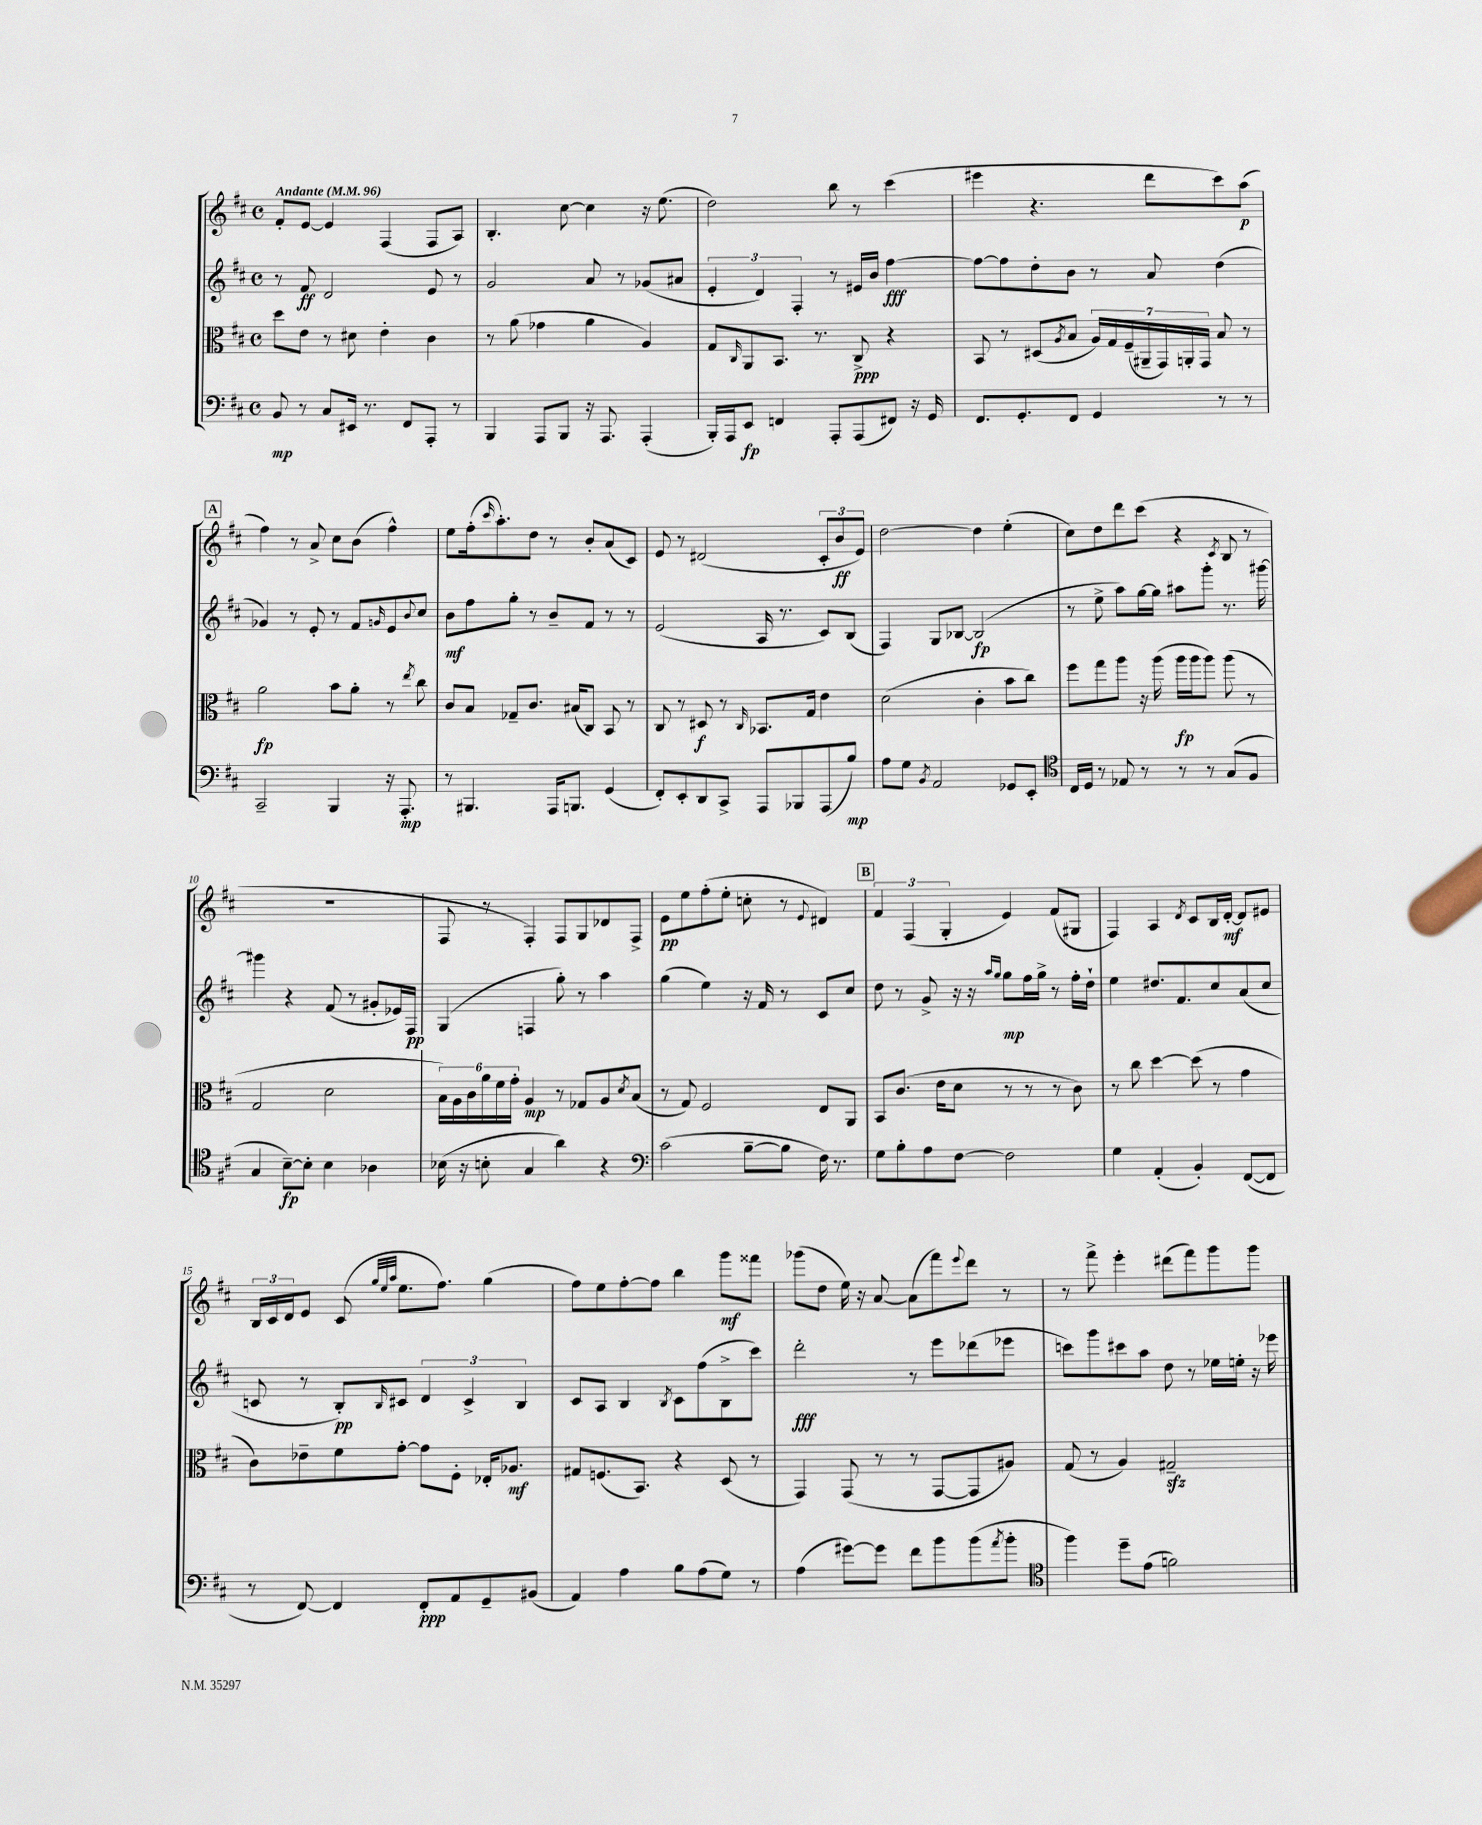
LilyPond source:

<<
\new StaffGroup <<
\new Staff = "s0" {
    \clef treble \key d \major \defaultTimeSignature \time 4/4 \tempo "Andante" 4 = 96
    fis'8-. e'8~ e'4 fis4( fis8 a8) |
    b4.-. cis''8~ cis''4 r16 e''8.( |
    d''2) b''8 r8 cis'''4( |
    eis'''4 r4. d'''8 cis'''8) a''8\p( |
    \mark \markup { \box "A" } fis''4) r8 a'8-> cis''8 b'8( fis''4-^) |
    e''8 fis''16-.( \grace { cis'''16 } a''8.-.) d''8 r8 b'8-. a'8( cis'8) |
    e'8 r8 dis'2( \tuplet 3/2 { cis'8-. b'8\ff e'8) } |
    d''2~ d''4 e''4-.( |
    cis''8) d''8 d'''8 cis'''8( r4 \acciaccatura { cis'8 } b8 r8 |
    R1 |
    fis8 r8 fis4-.) fis8 g8 des'8 fis8-> |
    e'8\pp e''8 fis''8-.( e''8-. c''8-. r8 \appoggiatura { e'8 } dis'4) |
    \mark \markup { \box "B" } \tuplet 3/2 { fis'4 fis4( g4-. } e'4) fis'8( gis8 |
    fis4) a4 \acciaccatura { d'8 } cis'8 b16 d'16~-.\mf d'8 eis'8 |
    \tuplet 3/2 { b16 cis'16 d'16 } e'8 cis'8( \grace { g''32 e''32 a''32 } e''8. fis''8.) g''4( |
    fis''8) e''8 fis''8~-. fis''8 b''4 g'''8\mf fisis'''8 |
    ges'''8( d''8 e''16) r16 a'8~ a'8( fis'''8) \appoggiatura { e'''8 } d'''8 r8 |
    r8 fis'''8-> e'''4-. dis'''8( fis'''8) g'''8 g'''8 \bar "|." |
}
\new Staff = "s1" {
    \clef treble \key d \major \defaultTimeSignature \time 4/4
    r8 fis'8\ff d'2 e'8 r8 |
    g'2 a'8 r8 ges'8( ais'8 |
    \tuplet 3/2 { e'4-. d'4) fis4-. } r8 eis'16 b'16 fis''4~\fff |
    fis''8~ fis''8 d''8-. b'8 r8 a'8 d''4( |
    \mark \markup { \box "A" } ges'4) r8 e'8-. r8 fis'8 \grace { g'16 } e'8 \appoggiatura { b'8 } cis''8 |
    b'8\mf fis''8 g''8-. r8 b'8-- fis'8 r8 r8 |
    e'2( a16 r8. cis'8) b8( |
    fis4) g8 bes8~ bes2\fp( |
    r8 e''8-> a''8) g''16~ g''16 ais''8 g'''8-. r8. gis'''16~ |
    gis'''4 r4 fis'8( r8 gis'8-. ees'16) fis16\pp |
    g4( f4 g''8-.) r8 a''4 |
    g''4( e''4) r16 fis'16 r8 cis'8 cis''8 |
    \mark \markup { \box "B" } d''8 r8 g'8-> r16 r16 \grace { a''16 g''16 } g''8\mp fis''16 g''16-> r8 fis''16-. d''16-! |
    e''4 dis''8. fis'8. cis''8 a'8( cis''8 |
    c'8 r8 b8-.\pp) \grace { b16 } cis'8 \tuplet 3/2 { d'4 cis'4-> b4 } |
    cis'8 a8 b4 \acciaccatura { b8 } cis'8 fis''8( b8-> cis'''8) |
    d'''2-.\fff r8 e'''8 des'''8( ees'''8 |
    c'''8) g'''8 cis'''8 a''8 d''8 r8 ees''16 e''16-. r16 ees'''16 \bar "|." |
}
\new Staff = "s2" {
    \clef alto \key d \major \defaultTimeSignature \time 4/4
    d''8 e'8 r8 dis'8 e'4-. cis'4 |
    r8 a'8( ges'4 a'4 a4) |
    g8 \grace { cis16 } a,8 b,8. r8. cis8->\ppp r4 |
    b,8 r8 dis8( \acciaccatura { a8 } b8 \tuplet 7/4 { a16) g16 fis16--( ais,16-- g,16) a,16-. g,16 } b8 r8 |
    \mark \markup { \box "A" } a'2\fp b'8 a'8-. r8 \acciaccatura { e''8 } cis''8 |
    cis'8 b8 ges8-- cis'8. bis16( cis8) b,8 r8 |
    cis8 r8 dis8\f r8 \grace { cis16 } bes,8. g16 e'4 |
    d'2( cis'4-. b'8 cis''8) |
    fis''8 g''8 a''8 r16 a''16( a''16\fp a''16 a''8) a''8( r8 |
    g2 d'2 |
    \tuplet 6/4 { b16) a16 cis'16 a'16 fis'16 g'16-. } a4\mp r8 ges8 a8 \acciaccatura { d'8 } b8( |
    r8 g8) fis2 e8 a,8 |
    \mark \markup { \box "B" } b,8 cis'8.( e'16 d'8 r8 r8 r8 cis'8) |
    r8 cis''8 d''4~ d''8( r8 g'4 |
    cis'8) ees'8-- fis'8 g'8~-. g'8 fis8-. ees16-. aes8.\mf |
    gis8 f8.( b,8.) r4 d8( r8 |
    g,4) g,8( r8 r8 g,8~ g,8 ais8) |
    g8( r8 a4) gis2--\sfz \bar "|." |
}
\new Staff = "s3" {
    \clef bass \key d \major \defaultTimeSignature \time 4/4
    b,8\mp r8 cis8 eis,16 r8. fis,8 a,,8-. r8 |
    b,,4 a,,8 b,,8 r16 a,,8. a,,4-.( |
    b,,16-.) a,,16 e,8\fp f,4 a,,8-. a,,8( fis,8) r16 g,16 |
    fis,8. g,8.-. fis,8 g,4 r8 r8 |
    \mark \markup { \box "A" } cis,2-- b,,4 r16 a,,8.-.\mp |
    r8 bis,,4. a,,16 b,,8. g,4( |
    fis,8-.) e,8-. d,8 cis,8-> a,,8 bes,,8 a,,8( b8\mp) |
    a8 g8 \acciaccatura { b,8 } a,2 ges,8 e,8-. |
    \clef tenor cis16 d16 r8 ees8 r8 r8 r8 g8( fis8 |
    g4 b8~--\fp) b8-. b4 aes4 |
    bes16( r16 b8-. g4 a'4) r4 |
    \clef bass cis'2( b8~-- b8 fis16) r8. |
    \mark \markup { \box "B" } g8 b8-. a8 fis8~ fis2 |
    g4 a,4-.( b,4-.) fis,8~( fis,8 |
    r8 fis,8~) fis,4 fis,8-.\ppp a,8 g,8-- bis,8( |
    a,4) a4 b8 a8( g8) r8 |
    a4( gis'8~) gis'8 fis'8 b'8 b'8( \acciaccatura { a'8 } b'8-. |
    \clef tenor fis''4) d''8-- e'8( f'2) \bar "|." |
}
>>
>>
